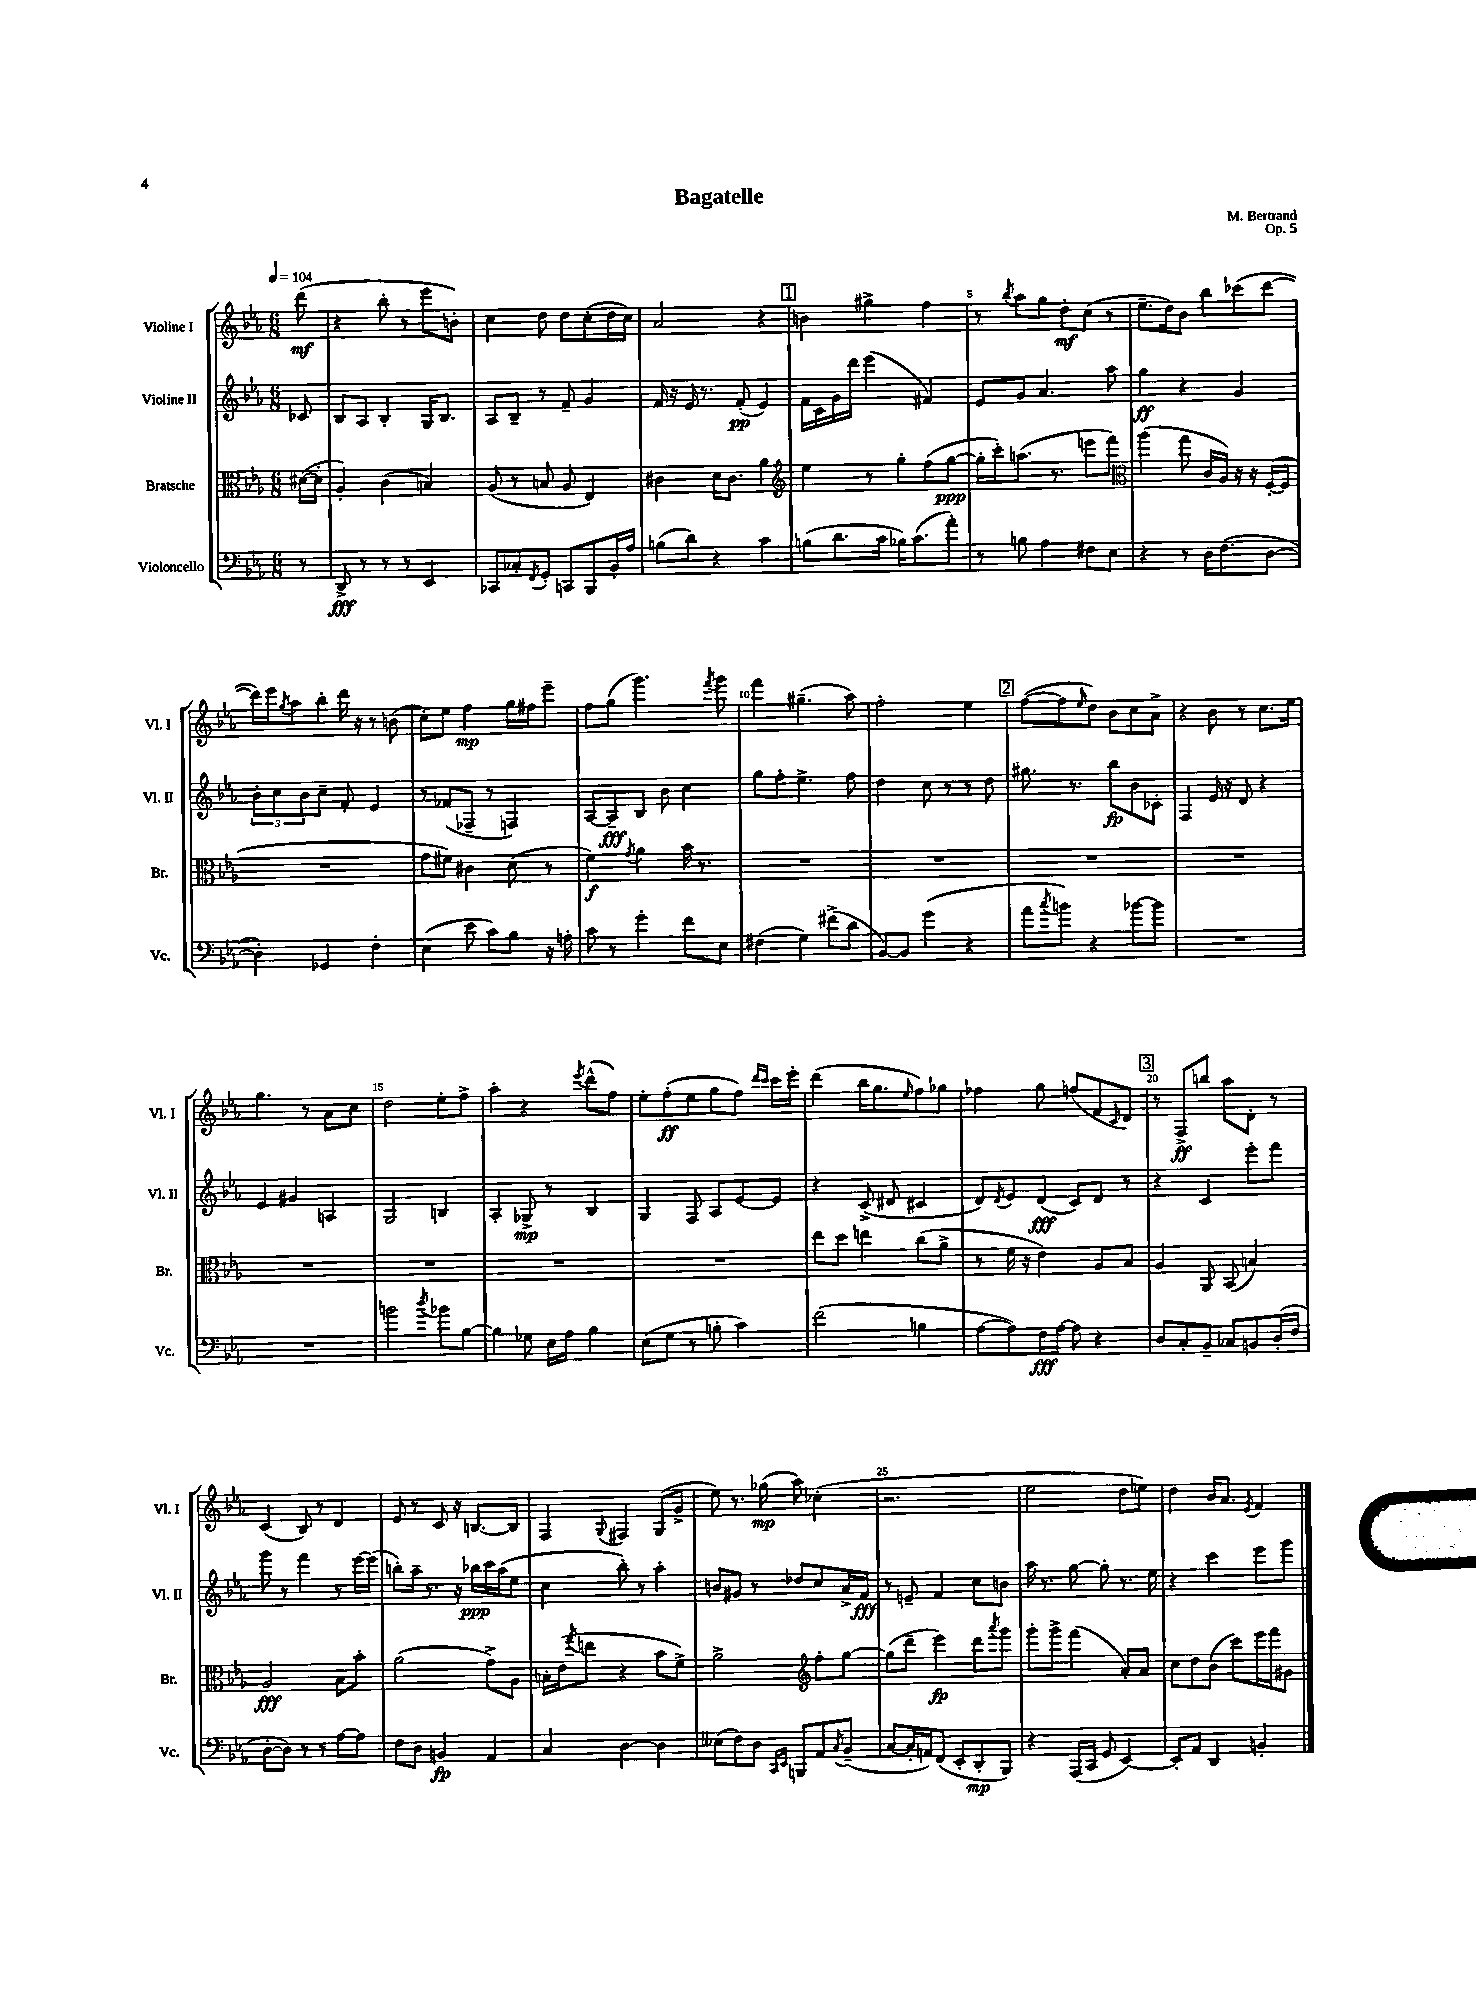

**kern	**dynam	**kern	**dynam	**kern	**dynam	**kern	**dynam
*part4	*part4	*part3	*part3	*part2	*part2	*part1	*part1
*staff4	*staff4	*staff3	*staff3	*staff2	*staff2	*staff1	*staff1
*I"Violoncello	*	*I"Bratsche	*	*I"Violine II	*	*I"Violine I	*
*I'Vc.	*	*I'Br.	*	*I'Vl. II	*	*I'Vl. I	*
*clefF4	*	*clefC3	*	*clefG2	*	*clefG2	*
*k[b-e-a-]	*	*k[b-e-a-]	*	*k[b-e-a-]	*	*k[b-e-a-]	*
*M6/8	*	*M6/8	*	*M6/8	*	*M6/8	*
*MM104	*	*MM104	*	*MM104	*	*MM104	*
=	=	=	=	=	=	=	=
8r	.	([16d#X\LL	.	8c-X/	.	(8ddd\	mf
.	.	16d#'\JJ]	.	.	.	.	.
=1	=1	=1	=1	=1	=1	=1	=1
8DD^/	fff	4A-'/)	.	8B-/L	.	4r	.
8r	.	.	.	8A-/J	.	.	.
8r	.	(4c\	.	4B-'/	.	8bb-'\	.
8r	.	.	.	.	.	8r	.
4EE-/	.	4Bn/)	.	16G/KL	.	8eee-\L	.
.	.	.	.	8.B-/J	.	.	.
.	.	.	.	.	.	8bn'\J)	.
=2	=2	=2	=2	=2	=2	=2	=2
8CC-X/L	.	(8A-/	.	8A-/L	.	4cc\	.
8C-X'/	.	8r	.	8B-~/J	.	.	.
8qFF/	.	.	.	.	.	.	.
8GG'/J	.	8Bn/	.	8r	.	8dd\	.
8CCn/L	.	8A-/	.	8f~/	.	8dd\L	.
8BBB-/	.	4E-/)	.	4g/	.	(8cc'\	.
16BB-'/L	.	.	.	.	.	16dd\L	.
16A-/JJ	.	.	.	.	.	16cc\JJ)	.
=3	=3	=3	=3	=3	=3	=3	=3
(8Bn\L	.	4c#X\	.	16f/	.	2a-/	.
.	.	.	.	16r	.	.	.
8d\J)	.	.	.	16e-/	.	.	.
.	.	.	.	8.r	.	.	.
4r	.	16d\KL	.	.	.	.	.
.	.	8.c#\J	.	.	.	.	.
.	.	.	.	(8f'/	pp	.	.
4c\	.	4a-\	.	4e-/)	.	4r	.
!!LO:REH:place=s1:t=1
=4	=4	=4	=4	=4	=4	=4	=4
*	*	*clefG2	*	*	*	*	*
(8Bn\L	.	4ee-\	.	16f\LL	.	4bn\	.
.	.	.	.	16c\	.	.	.
8.d\	.	.	.	16g\	.	.	.
.	.	.	.	16ddd\JJ	.	.	.
.	.	8r	.	(4eee-\	.	4gg#X^\	.
16c\Jk	.	.	.	.	.	.	.
16B-X\KL)	.	8gg'\L	.	.	.	.	.
(8.c\	.	.	.	.	.	.	.
.	.	(8ff\	.	4f#X/)	.	4ff\	.
8a-'\J)	.	[8gg\J	ppp	.	.	.	.
=5	=5	=5	=5	=5	=5	=5	=5
8r	.	16gg'\LL]	.	8e-/L	.	8r	.
.	.	16ccc'\J)	.	.	.	.	.
.	.	.	.	.	.	8qbb-/	.
8Bn\	.	(8.aan\J	.	8g/J	.	8aa-\L	.
4A-\	.	.	.	4.a-/	.	8gg\J	.
.	.	8.r	.	.	.	.	.
.	.	.	.	.	.	8dd'\L	mf
8F#X\L	.	8eeen\L	.	.	.	(8cc\J	.
8E-\J	.	8fff\J)	.	8aa-\	.	8r	.
=6	=6	=6	=6	=6	=6	=6	=6
*	*	*clefC3	*	*	*	*	*
4r	.	(4aa-\	.	4gg\	ff	8.ee-~\L	.
.	.	.	.	.	.	16dd\k)	.
8r	.	8gg\	.	4r	.	8b-\J	.
16D\KL	.	16c/LL	.	.	.	8bb-\L	.
(8.F\	.	16A-/JJ)	.	.	.	.	.
.	.	16r	.	4g/	.	(8ccc-X\	.
.	.	16r	.	.	.	.	.
[8D\J	.	([16F'/LL	.	.	.	[8ddd\J	.
.	.	16F/JJ]	.	.	.	.	.
!!LO:LB:g=z
=7	=7	=7	=7	=7	=7	=7	=7
4D'\])	.	2.r	.	12b-'\L	.	16ddd\LL])	.
.	.	.	.	.	.	16eee-\J	.
.	.	.	.	12cc\	.	.	.
.	.	.	.	.	.	8qgg/	.
.	.	.	.	.	.	8aa-\	.
.	.	.	.	12b-\	.	.	.
4GG-X/	.	.	.	8cc~\J	.	8bb-'\J	.
.	.	.	.	8f'/	.	16ddd\	.
.	.	.	.	.	.	16r	.
4F'\	.	.	.	4e-/	.	8r	.
.	.	.	.	.	.	(8bn\	.
=8	=8	=8	=8	=8	=8	=8	=8
(4E-\	.	8g\L	.	8r	.	8cc'\L)	.
.	.	8f#X\J)	.	(8f-X/L	.	8ee-\J	.
8e-\	.	4c#X\	.	8F-X~/J	.	4ff\	mp
8c\L)	.	.	.	8r	.	.	.
8B-\J	.	(8d\	.	4Fn/)	.	16gg\LL	.
.	.	.	.	.	.	16ff#X\J	.
16r	.	8r	.	.	.	8eee-~\J	.
16An'\	.	.	.	.	.	.	.
=9	=9	=9	=9	=9	=9	=9	=9
8c\	.	4f\)	f	[8A-/L	.	8ff\L	.
8r	.	.	.	8A-~/]	fff	(8gg\J	.
.	.	8qg/	.	.	.	.	.
4g'\	.	4a-\	.	8B-/J	.	4.ggg\)	.
.	.	.	.	8b-\	.	.	.
8f\L	.	16b-\	.	4cc\	.	.	.
.	.	8.r	.	.	.	.	.
.	.	.	.	.	.	8qfff/	.
8E-\J	.	.	.	.	.	8ggg\	.
=10	=10	=10	=10	=10	=10	=10	=10
(4F#X\	.	2.r	.	8gg\L	.	4fff\	.
.	.	.	.	8ff'\J	.	.	.
4G\)	.	.	.	4.ee-^\	.	(4.gg#X~\	.
(8f#X^\L	.	.	.	.	.	.	.
8d\J	.	.	.	8ff\	.	8aa-\)	.
=11	=11	=11	=11	=11	=11	=11	=11
[8BB-/L)	.	2.r	.	4dd\	.	2ff'\	.
8BB-/J]	.	.	.	.	.	.	.
(4g\	.	.	.	8cc\	.	.	.
.	.	.	.	8r	.	.	.
4r	.	.	.	8r	.	4ee-\	.
.	.	.	.	8dd\	.	.	.
!!LO:REH:place=s1:t=2
=12	=12	=12	=12	=12	=12	=12	=12
8a-\L	.	2.r	.	8.gg#X\	.	([8ff\L	.
8qcc/	.	.	.	.	.	.	.
8bn\J)	.	.	.	.	.	8ff\]	.
.	.	.	.	8.r	.	.	.
.	.	.	.	.	.	16qqee-/	.
4r	.	.	.	.	.	8dd\J)	.
.	.	.	.	8bb-\L	fp	8b-\L	.
[8b-X\L	.	.	.	8b-\	.	8cc\	.
8b-\J]	.	.	.	8c-X'\J	.	8a-^\J	.
=13	=13	=13	=13	=13	=13	=13	=13
2.r	.	2.r	.	4F/	.	4r	.
.	.	.	.	16e-/	.	8b-\	.
.	.	.	.	16r	.	.	.
.	.	.	.	8d/	.	8r	.
.	.	.	.	4r	.	8.cc\L	.
.	.	.	.	.	.	16ee-\Jk	.
!!LO:LB:g=z
=14	=14	=14	=14	=14	=14	=14	=14
2.r	.	2.r	.	4e-/	.	4.gg\	.
.	.	.	.	4g#X/	.	.	.
.	.	.	.	.	.	8r	.
.	.	.	.	4An/	.	8a-\L	.
.	.	.	.	.	.	8cc\J	.
=15	=15	=15	=15	=15	=15	=15	=15
2bn\	.	2.r	.	2G/	.	2dd\	.
8qdd/	.	.	.	.	.	.	.
8b-X\L	.	.	.	4Bn/	.	8ee-'\L	.
[8B-\J	.	.	.	.	.	8ff^\J	.
=16	=16	=16	=16	=16	=16	=16	=16
4B-\]	.	2.r	.	4A-'/	.	4aa-'\	.
8G-X\	.	.	.	8G-X^/	mp	4r	.
16E-\LL	.	.	.	8r	.	.	.
16A-\JJ	.	.	.	.	.	.	.
.	.	.	.	.	.	8qeee-/	.
4B-\	.	.	.	4B-/	.	(8ddd^^\L	.
.	.	.	.	.	.	8ff\J)	.
=17	=17	=17	=17	=17	=17	=17	=17
(8E-\L	.	2.r	.	4G/	.	8ee-'\L	.
8G\J	.	.	.	.	.	(8ff'\	ff
8r	.	.	.	8F/	.	8ee-\J	.
8Bn'\	.	.	.	8A-/L	.	8gg\L	.
4c\)	.	.	.	[8e-/	.	8ff\J)	.
.	.	.	.	.	.	16qqddd/LL	.
.	.	.	.	.	.	16qqccc/JJ	.
.	.	.	.	8e-/J]	.	16ccc\LL	.
.	.	.	.	.	.	16eee-'\JJ	.
=18	=18	=18	=18	=18	=18	=18	=18
(2f\	.	8ee-\L	.	4r	.	(4ddd\	.
.	.	8dd\J	.	.	.	.	.
.	.	4een\	.	(8c^/	.	16bb-\KL	.
.	.	.	.	.	.	8.gg\	.
.	.	.	.	8d#X/	.	.	.
.	.	.	.	.	.	16qqee-/	.
4Bn\	.	(8cc\L	.	4c#X/	.	8ff\)	.
.	.	8a-^\J	.	.	.	8gg-X\J	.
=19	=19	=19	=19	=19	=19	=19	=19
[8A-\L	.	8r	.	8d/L)	.	4ff-X\	.
.	.	.	.	8qd/	.	.	.
8A-\])	.	16f\	.	8e-/	.	.	.
.	.	16r	.	.	.	.	.
16F\L	fff	4e-\)	.	(8d/J	fff	8gg\	.
[16A-\JJ	.	.	.	.	.	.	.
8A-\]	.	.	.	8c/L)	.	(8ffn/L	.
4r	.	8A-/L	.	8d/J	.	8f/	.
.	.	.	.	.	.	16qqc/	.
.	.	8B-/J	.	8r	.	8d/J)	.
!!LO:REH:place=s1:t=3
=20	=20	=20	=20	=20	=20	=20	=20
8D/L	.	4A-/	.	4r	.	8r	.
8C'/	.	.	.	.	.	8F^/L	ff
8BB-~/J	.	8AA-/	.	4c/	.	8bbn/J	.
8C-X/L	.	(8BB-/	.	.	.	8aa-\L	.
8BBn/	.	4Bn/)	.	8eee-'\L	.	8d'\J	.
(16D'/L	.	.	.	8fff\J	.	8r	.
16F/JJ	.	.	.	.	.	.	.
!!LO:LB:g=z
=21	=21	=21	=21	=21	=21	=21	=21
[8D'\L	.	2A-/	fff	8ggg\	.	(4c/	.
8D\J])	.	.	.	8r	.	.	.
8r	.	.	.	4fff\	.	8B-/)	.
8r	.	.	.	.	.	8r	.
[8A-\L	.	8B-\L	.	8r	.	4d/	.
8A-\J]	.	8b-'\J	.	[16eee-\LL	.	.	.
.	.	.	.	(16eee-\JJ]	.	.	.
=22	=22	=22	=22	=22	=22	=22	=22
8F\L	.	(2a-\	.	8bbn'\L)	.	8e-/	.
8D\J	.	.	.	16aa-~\Jk	.	8r	.
.	.	.	.	8.r	.	.	.
4BBn/	fp	.	.	.	.	8c/	.
.	.	.	.	16r	.	16r	.
.	.	.	.	16bb-X\LL	ppp	[8.Bn/L	.
4AA-/	.	8g^\L)	.	16ccc\	.	.	.
.	.	.	.	(16aa-\J	.	.	.
.	.	8A-\J	.	8ee-\J	.	8B/J]	.
=23	=23	=23	=23	=23	=23	=23	=23
4C/	.	16Bn'\LL	.	4cc\	.	4F/	.
.	.	(16e-\J	.	.	.	.	.
.	.	8qgg/	.	.	.	.	.
.	.	8een\J	.	.	.	.	.
.	.	.	.	.	.	8qqG/	.
[4D\	.	4r	.	8bb-'\)	.	4F#X/	.
.	.	.	.	8r	.	.	.
4D\]	.	8b-\L	.	4aa-'\	.	(8G/L	.
.	.	8f^\J)	.	.	.	8g^/J	.
=24	=24	=24	=24	=24	=24	=24	=24
(8E--X\L	.	2a-^\	.	8bn/L	.	8ee-\)	.
8F\)	.	.	.	8g#X/J	.	8.r	.
8D\J	.	.	.	8r	.	.	.
.	.	.	.	.	.	(16gg-X\	mp
16qqCC/LL	.	.	.	.	.	.	.
16qqEE-/JJ	.	.	.	.	.	.	.
8BBBn/L	.	.	.	8dd-X/L	.	8aa-\)	.
*	*	*clefG2	*	*	*	*	*
8AA-/	.	8ff'\L	.	8cc/	.	(4cc-X'\	.
8qC/	.	.	.	.	.	.	.
(8BB-~/J	.	[8gg\J	.	16a-^/L	.	.	.
.	.	.	.	16f/JJ	fff	.	.
=25	=25	=25	=25	=25	=25	=25	=25
[8C/L	.	(8gg\L]	.	8r	.	2.r	.
16C'/L]	.	8ddd~\J	.	8en~/	.	.	.
16AAn/J)	.	.	.	.	.	.	.
(8FF/J	.	4eee-\)	fp	4f/	.	.	.
8EE-'/L	.	.	.	.	.	.	.
8DD'/	mp	8ddd\L	.	8cc\L	.	.	.
.	.	8qaaa-/	.	.	.	.	.
8BBB-/J)	.	8ggg\J	.	8bn\J	.	.	.
=26	=26	=26	=26	=26	=26	=26	=26
4r	.	8ggg'\L	.	16aa-\	.	2ee-\	.
.	.	.	.	8.r	.	.	.
.	.	8ggg^\J	.	.	.	.	.
(16AAA-/LL	.	(4fff\	.	[8gg\	.	.	.
16CC/JJ	.	.	.	.	.	.	.
8GG/	.	.	.	8gg'\]	.	.	.
[4EE-/)	.	8a-'/L)	.	8.r	.	8dd\L	.
.	.	8a-/J	.	.	.	8een\J)	.
.	.	.	.	16ee-\	.	.	.
=27	=27	=27	=27	=27	=27	=27	=27
8EE-'/L]	.	8cc\L	.	4r	.	4dd\	.
8AA-/J	.	8dd\	.	.	.	.	.
4DD/	.	(8b-\J	.	4ccc\	.	16b-/KL	.
.	.	.	.	.	.	8.a-/J	.
.	.	8ccc\L)	.	.	.	.	.
.	.	.	.	.	.	8qe-/	.
4BBn'/	.	16eee-\L	.	8eee-\L	.	4f/	.
.	.	16fff\J	.	.	.	.	.
.	.	8g#X\J	.	8ggg\J	.	.	.
==	==	==	==	==	==	==	==
*-	*-	*-	*-	*-	*-	*-	*-
